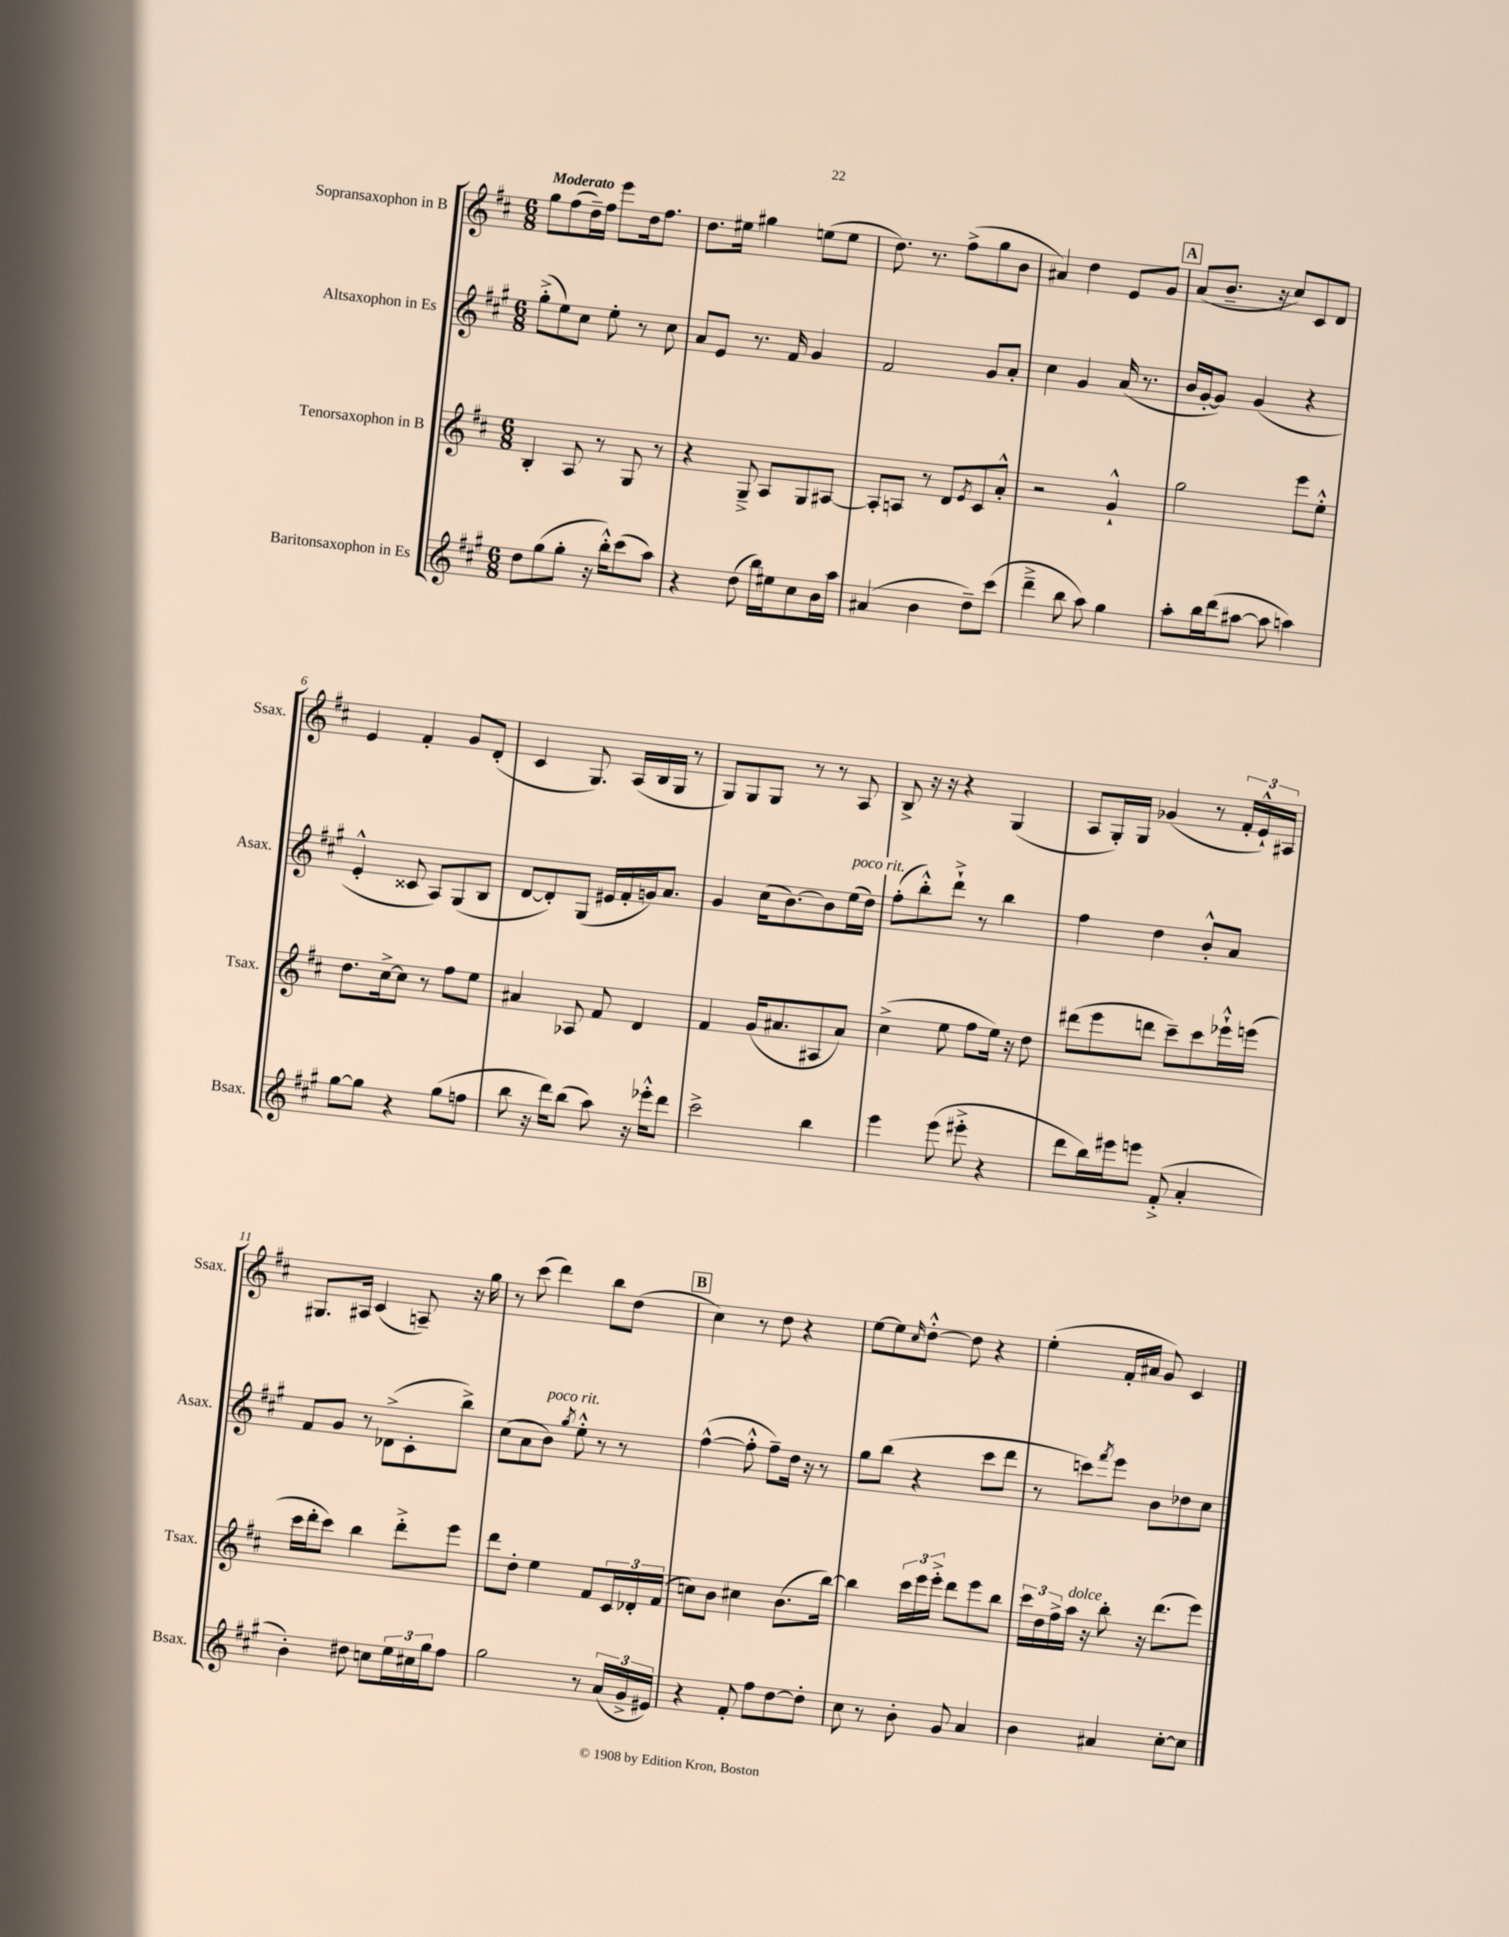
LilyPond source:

<<
\new StaffGroup <<
\new Staff = "s0" \with { instrumentName = "Sopransaxophon in B" shortInstrumentName = "Ssax." } {
    \clef treble \key d \major \numericTimeSignature \time 6/8 \tempo "Moderato"
    g''8 fis''8( d''16--) fis''16 e'''8 d''16 fis''8. |
    d''8. eis''16 gis''4 e''8( e''8 |
    d''8.) r8. fis''8->( g''8 b'8 |
    ais'4) d''4 e'8 g'8 |
    \mark \markup { \box "A" } a'8( b'8.-- r16 cis''8) cis'8 d'8 |
    e'4 fis'4-. g'8 d'8-.( |
    cis'4 g8.) a16( b16 g16 r8 |
    g8) g8 g8 r8 r8 a8 |
    b8-> r16 r16 r4 g4( |
    a8 g16-.) g16 ges'4( r8 \tuplet 3/2 { fis'16-. e'16-!-^) ais16 } |
    gis8. ais16 cis'4( a8--) r16 g''16 |
    r8 cis'''8( d'''4) b''8 d''8( |
    \mark \markup { \box "B" } cis''4) r8 d''8 r4 |
    e''8~ e''8 \grace { cis''16 } d''8~-.-^ d''8 r4 |
    e''4-.( fis'16-. ais'16 g'8) cis'4 \bar "|." |
}
\new Staff = "s1" \with { instrumentName = "Altsaxophon in Es" shortInstrumentName = "Asax." } {
    \clef treble \key a \major \numericTimeSignature \time 6/8
    gis''8-.->( e''8) cis''8 e''8-. r8 cis''8 |
    a'8 e'8 r8. fis'16 gis'4 |
    fis'2 gis'8 a'8-. |
    cis''4 gis'4 a'16( r8. |
    \mark \markup { \box "A" } b'16 gis'16~-. gis'8) gis'4( r4 |
    e'4-.-^ cisis'8 a8) gis8( b8 |
    d'8~ d'8-.) gis8( eis'16 fis'16-. g'16) a'8. |
    gis'4 cis''16( b'8.~) b'8 e''16^\markup { \italic "poco rit." }( d''16) |
    fis''8-.( b''8-.-^) d'''8-!-> r8 b''4 |
    fis''4 d''4 b'8-.-^ a'8 |
    fis'8 gis'8 r8 des'8->( cis'8-. b''8->) |
    cis''8( a'8 b'8^\markup { \italic "poco rit." }) \acciaccatura { gis''8 } e''8-.-^ r8 r8 |
    \mark \markup { \box "B" } fis''4~-^( fis''8-.-^ fis''8--) d''16 r16 r8 |
    gis''8 b''8( r4 cis'''8 d'''8 |
    r8 c'''8) \acciaccatura { fis'''8 } e'''8 b'8 des''8 cis''8 \bar "|." |
}
\new Staff = "s2" \with { instrumentName = "Tenorsaxophon in B" shortInstrumentName = "Tsax." } {
    \clef treble \key d \major \numericTimeSignature \time 6/8
    b4-. a8 r8 g8 r8 |
    r4 g8---> a8 g8 ais8~ |
    ais8-. a8 r8 d'8 \acciaccatura { e'8 } cis'8 a'8-.-^ |
    r2 g'4-!-^ |
    \mark \markup { \box "A" } g''2 e'''8 e''8-.-^ |
    d''8. cis''16~-> cis''8 r8 fis''8 e''8 |
    ais'4 aes8 fis'8 d'4 |
    fis'4 g'16( ais'8. ais8 ais'8) |
    cis''4->( e''8 fis''8 e''16) r16 d''8 |
    dis'''8( e'''8 d'''8 cis'''8--) cis'''8 ees'''16-!-^ e'''16( |
    cis'''16 d'''16-. cis'''8) b''4 d'''8-.-> e'''8 |
    d'''8 d''8-. e''4 fis'8 \tuplet 3/2 { cis'16 des'16-. fis'16( } |
    \mark \markup { \box "B" } c''8) b'8 cis''4 b'8.( b''16~) |
    b''4 \tuplet 3/2 { cis'''16 e'''16 e'''16-.-> } d'''8 e'''8 b''8 |
    \tuplet 3/2 { cis'''16 d''16 fis''16-> } a''16^\markup { \italic "dolce" } r16 b''8-. r16 d'''8.( e'''8) \bar "|." |
}
\new Staff = "s3" \with { instrumentName = "Baritonsaxophon in Es" shortInstrumentName = "Bsax." } {
    \clef treble \key a \major \numericTimeSignature \time 6/8
    d''8 gis''8( gis''8-. r16 b''16-.-^) cis'''8( a''8) |
    r4 d''8( b''16) eis''16 cis''8 b'16 a''16 |
    ais'4( b'4 d''8--) cis'''8( |
    d'''4---> b''8 a''8) gis''4 |
    \mark \markup { \box "A" } a''8-. b''16 d'''16( ais''8~ ais''8 a''4) |
    gis''8~ gis''8 r4 gis''8( f''8 |
    b''8 r16 d'''16) b''8( a''8) r16 ees'''16-.-^ d'''8 |
    cis'''2-> b''4 |
    e'''4 e'''8( eis'''8-.-> r4 |
    d'''8 b''16) eis'''16 e'''8 fis'8-.->( a'4-. |
    b'4-.) dis''8 c''8 \tuplet 3/2 { e''16 cis''16 gis''16 } fis''8 |
    gis''2 r8 \tuplet 3/2 { a'16( gis'16-> eis'16) } |
    \mark \markup { \box "B" } r4 fis'8-. fis''8 d''8~ d''8-. |
    cis''8 r8 b'8-. gis'8 a'4 |
    b'4 ais'4 cis''8~-. cis''8 \bar "|." |
}
>>
>>
